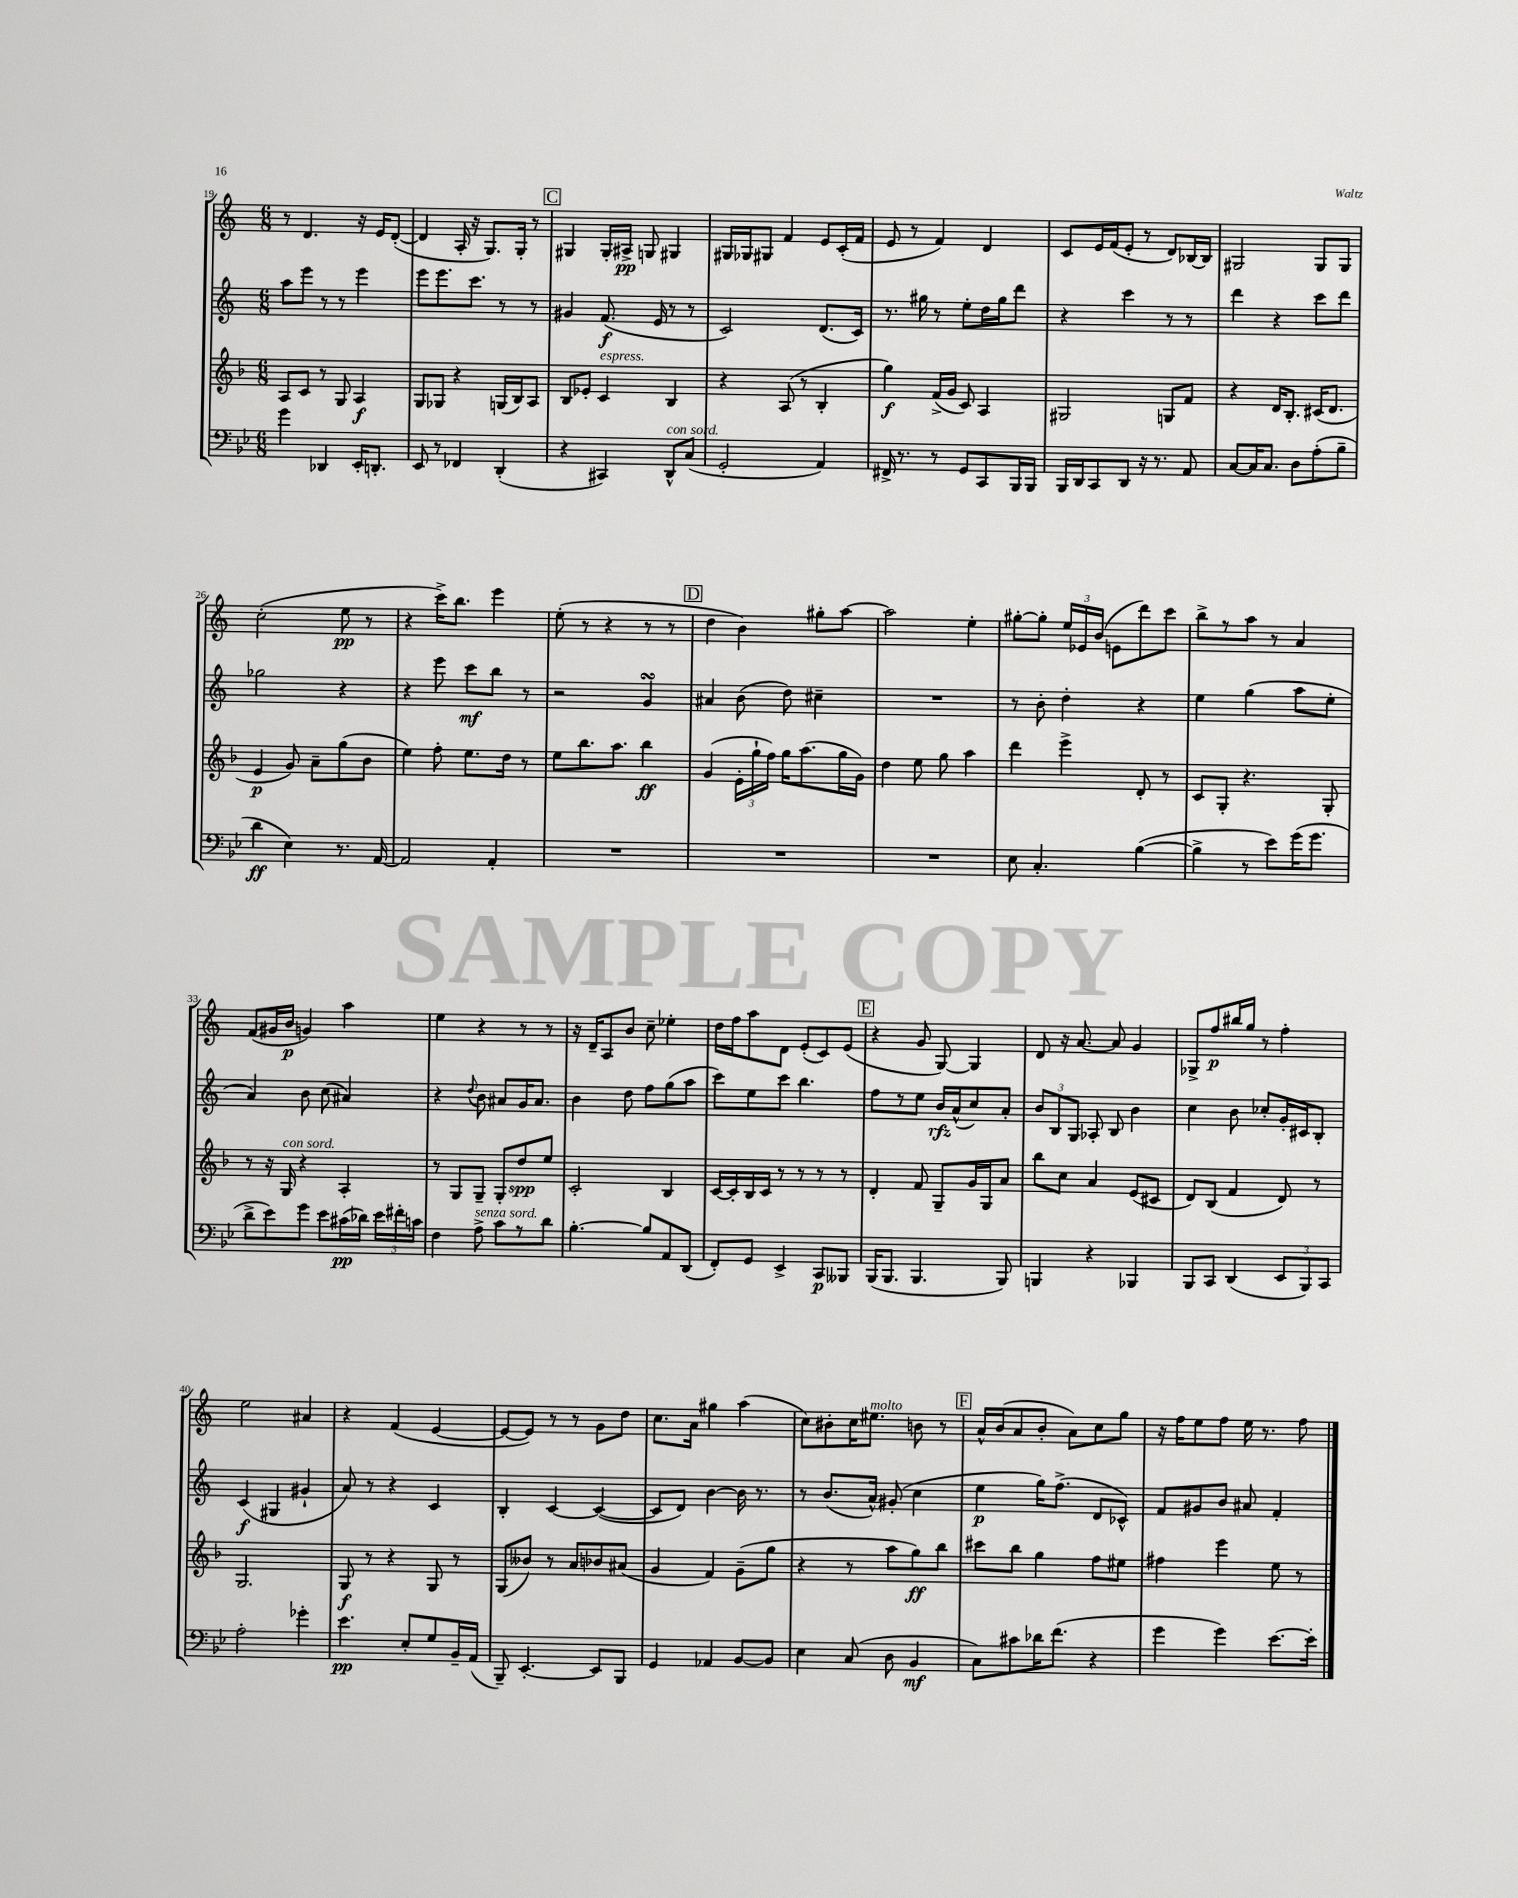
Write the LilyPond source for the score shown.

<<
\new StaffGroup <<
\new Staff = "s0" {
    \clef treble \key c \major \numericTimeSignature \time 6/8
    \autoBeamOff r8 d'4. r16 e'16[ d'8]~-.( |
    d'4 a16-. r16 g8.[) g16]-. r8 |
    \mark \markup { \box "C" } gis4 gis16[-. ais16]->\pp g8 gis4 |
    gis16[ ges16 gis8] f'4 e'8[ c'16-.( f'16] |
    e'8 r8 f'4) d'4 |
    c'8[ e'16 f'16( e'8]-. r8 d'8[) bes16~ bes16] |
    gis2 gis8[ gis8] |
    c''2-.( e''8\pp r8 |
    r4 c'''16[->) b''8.] e'''4 |
    e''8-.( r8 r4 r8 r8 |
    \mark \markup { \box "D" } d''4 b'4) gis''8[-. a''8]~ |
    a''2 e''4-. |
    gis''8[~-. gis''8]-. \tuplet 3/2 { e''16[ ees'16 b'16]( } e'8[ d'''8) c'''8] |
    b''8[-> r8 a''8] r8 a'4 |
    f'8[( gis'16 b'16]\p g'4) a''4 |
    e''4 r4 r8 r8 |
    r16 d'16[-- a8 b'8] c''8-- ees''4-. |
    d''16[ f''16 a''8 d'8] e'8[-.( c'8) e'8]( |
    \mark \markup { \box "E" } r4 g'8 g8~) g4 |
    d'8 r16 a'8.~ a'8 g'4 |
    ges8[-> f''8\p bis''16 g''16] r8 f''4-. |
    e''2 ais'4 |
    r4 f'4( e'4~ |
    e'8[~ e'8]) r8 r8 g'8[ d''8] |
    c''8.[ a'16] gis''4 a''4( |
    c''8[) bis'8-. c''16 eis''8.]^\markup { \italic "molto" } b'8 r8 |
    \mark \markup { \box "F" } a'16[-^ b'16( a'8 b'8]-. a'8[) c''8 g''8] |
    r16 f''16[ e''8 f''8] e''16 r8. f''8 \bar "|." |
}
\new Staff = "s1" {
    \clef treble \key c \major \numericTimeSignature \time 6/8
    \autoBeamOff a''8[ e'''8] r8 r8 e'''4 |
    e'''8[ e'''8. c'''8.] r8 r8 |
    \mark \markup { \box "C" } gis'4 f'8.\f( e'16 r8 r8 |
    c'2) d'8.[( c'16]) |
    r8. gis''16 r8 e''8[-. d''16 gis''16 d'''8] |
    r4 c'''4 r8 r8 |
    d'''4 r4 c'''8[ d'''8] |
    ges''2 r4 |
    r4 e'''8 c'''8[\mf b''8] r8 |
    r2 g'4\turn |
    \mark \markup { \box "D" } ais'4 b'8( d''8) cis''4-- |
    R2. |
    r8 b'8-. d''4-. r4 |
    e''4 g''4( a''8[ e''8]-. |
    a'4) b'8 c''8( ais'4) |
    r4 \appoggiatura { d''8 } b'8 ais'8[ g'16 ais'8.] |
    b'4 d''8 f''8[ g''8( a''8] |
    c'''8[) e''8 c'''8] b''4. |
    \mark \markup { \box "E" } f''8[ r8 e''8] b'16[\rfz a'16-^( c''8) a'8]-. |
    \tuplet 3/2 { b'8[ b8 g8] } aes8-. b8 b'4 |
    c''4 b'8 ces''8[-. g'16-. cis'16 b8]-. |
    c'4\f( gis4 gis'4-! |
    a'8) r8 r4 c'4 |
    b4-. c'4~ c'4~( |
    c'8[ d'8]) b'4~ b'16 r8. |
    r8 b'8.[( a'16]-^) gis'8-.( c''4 |
    \mark \markup { \box "F" } e''4\p g''16[) f''8.]->( d'8[ ces'8]-^) |
    f'8[ gis'8 b'8] ais'8 f'4-. \bar "|." |
}
\new Staff = "s2" {
    \clef treble \key f \major \numericTimeSignature \time 6/8
    \autoBeamOff a8[ c'8] r8 g8 a4\f |
    g8[ ges8] r4 g16[( bes16) a8] |
    \mark \markup { \box "C" } bes8[ ees'8]-. c'4^\markup { \italic "espress." } bes4 |
    r4 a8( r8 bes4-. |
    g''4\f) f'16[->( g'16] c'8) a4 |
    gis2 g8[ f'8] |
    r4 d'16[ bes8.]-. cis'16[( d'8.] |
    e'4\p g'8) a'8[-- g''8( bes'8] |
    e''4) f''8-. e''8.[ d''16] r8 |
    e''8[ bes''8. a''8.] bes''4\ff |
    \mark \markup { \box "D" } g'4( \tuplet 3/2 { e'16[-. g''16-! f''16]) } g''16[ a''8.( g''16 g'16]) |
    d''4 e''8 g''8 a''4 |
    d'''4 e'''4-> d'8-. r8 |
    c'8[ g8]-. r4. g8-. |
    r8 r16 g16^\markup { \italic "con sord." } r4 a4-. |
    r8 g8[ g8]-- g8[-. d''8\spp e''8] |
    c'2-. bes4 |
    c'16[~ c'16-. bes16 c'16] r8 r8 r8 r8 |
    \mark \markup { \box "E" } d'4-. f'8 g8[-- g'16 g16 a'8] |
    bes''8[ c''8] a'4 e'8[( cis'8] |
    d'8[) bes8]( f'4 d'8) r8 |
    g2. |
    g8\f r8 r4 g8 r8 |
    g8[( beses'8]) r8 a'8[ bes'8 ais'8]( |
    g'4 f'4) g'8[--( g''8] |
    r4 r8 a''8[ g''8\ff) bes''8] |
    \mark \markup { \box "F" } cis'''8[ bes''8] g''4 f''8[ eis''8] |
    fis''4 e'''4 e''8 r8 \bar "|." |
}
\new Staff = "s3" {
    \clef bass \key bes \major \numericTimeSignature \time 6/8
    \autoBeamOff g'4 des,4 ees,16[-. d,8.]-. |
    ees,8 r8 fes,4 d,4-.( |
    \mark \markup { \box "C" } r4 cis,4) d,8[-^^\markup { \italic "con sord." } c8]( |
    g,2-. a,4) |
    fis,16-> r8. r8 g,8[ c,8 bes,,16 bes,,16] |
    bes,,16[ d,16 c,8 d,8] r16 r8. a,8 |
    c8[~ c16 c8.] d8[ a8-.( bes8]-- |
    d'4\ff ees4) r8. a,16~ |
    a,2 a,4-. |
    R2. |
    \mark \markup { \box "D" } R2. |
    R2. |
    ees8 c4.-. bes4~( |
    bes4-> r8 ees'8[) g'16( g'8.] |
    d'8[-> ees'8) g'8] ees'8[ cis'16\pp( des'16]) \tuplet 3/2 { ees'16[ fis'16-. c'16] } |
    f4 a8->^\markup { \italic "senza sord." } c'8[ r8 d'8] |
    bes4.~-. bes8[ a,8 d,8]( |
    f,8[-.) g,8] ees,4-> c,8[\p beses,,8] |
    \mark \markup { \box "E" } bes,,16[( bes,,8.] bes,,4. bes,,8) |
    b,,4 r4 bes,,4 |
    bes,,8[ c,8] d,4( \tuplet 3/2 { ees,8[ bes,,8) c,8] } |
    a2-. ges'4-. |
    ees'4.\pp ees8[-. g8 bes,16-- a,16]( |
    bes,,8--) ees,4.~-. ees,8[ bes,,8] |
    g,4 aes,4 bes,8[~ bes,8] |
    ees4 c8( d8 bes,4\mf |
    \mark \markup { \box "F" } c8[) cis'8 des'16 f'8.]( r4 |
    g'4 g'4) ees'8.[~ ees'16]-. \bar "|." |
}
>>
>>
\layout { \context { \Score currentBarNumber = #19 } }
